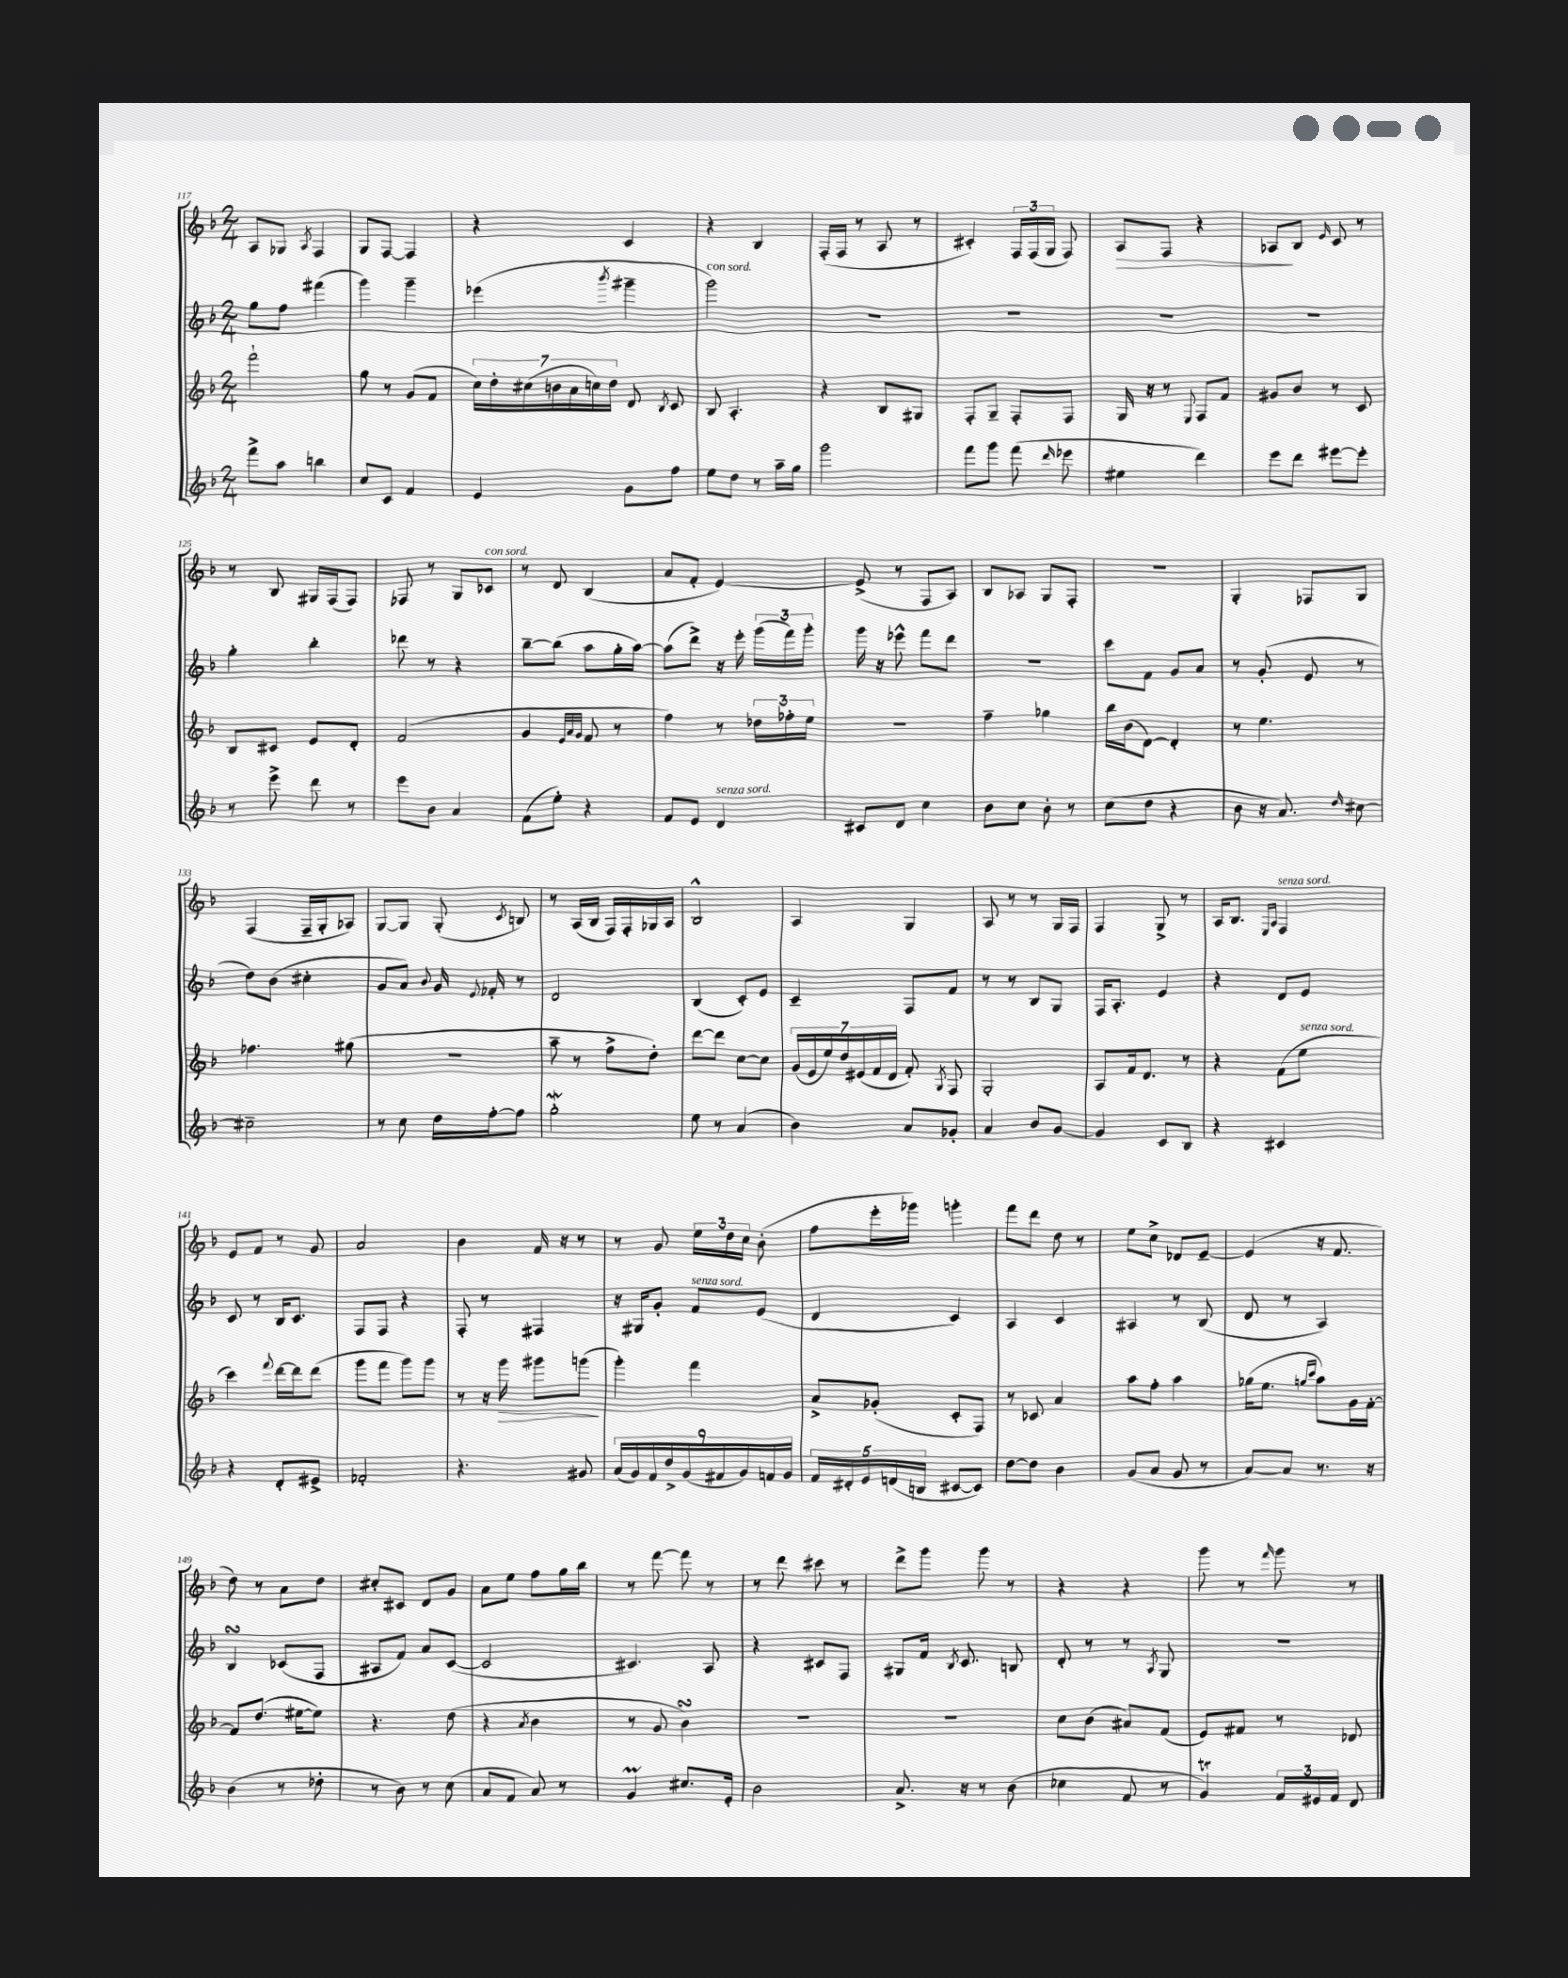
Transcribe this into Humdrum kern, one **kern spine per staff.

**kern	**kern	**kern	**kern
*staff4	*staff3	*staff2	*staff1
*clefG2	*clefG2	*clefG2	*clefG2
*k[b-]	*k[b-]	*k[b-]	*k[b-]
*M2/4	*M2/4	*M2/4	*M2/4
8fff^	2fff`	8gg	8A
8aa	.	8ff	8G-
.	.	.	8qA
4bb	.	(4fff#	4F
=	=	=	=
8cc	8gg	4ggg)	8G
8c	8r	.	[8F
4f	(8g	4ggg~	4F]
.	8f	.	.
=	=	=	=
4e	28cc)	(4eee-	4r
.	28dd'	.	.
.	(28cc#	.	.
.	28b	.	.
.	28a	.	.
.	28cc)	.	.
.	28dd	.	.
.	.	8qbbb-	.
8g	8d	4ggg#~	4c
.	8qB-	.	.
8ff	8c	.	.
=	=	=	=
8ee	8B-	2ggg)	4r
8dd	4.A'	.	.
8r	.	.	4B-
16aa~	.	.	.
16gg	.	.	.
=	=	=	=
2ggg	4r	2r	(16F'
.	.	.	16F
.	.	.	8r
.	8B-	.	8A
.	8G#	.	8r
=	=	=	=
8fff	8F'	2r	4c#')
8ggg	8G~	.	.
(8fff	8F'	.	24F
.	.	.	(24F
.	.	.	24G
16qqddd	.	.	.
8eee-	8F	.	8F)
=	=	=	=
4ee#	16G	2r	8A
.	16r	.	.
.	8r	.	8F
.	8qqE	.	.
4ddd)	8F	.	4r
.	8f	.	.
=	=	=	=
8eee	8g#	2r	8A-
8ddd	8b-	.	8B-
.	.	.	16qqe
[8eee#	8r	.	8c
8eee#']	8c	.	8r
=	=	=	=
8r	8B-	4gg'	8r
8eee^	8c#	.	8B-
8ddd	8e	4bb-'	16G#
.	.	.	(16F
8r	8d'	.	8F)
=	=	=	=
8eee	(2f	8ddd-	8F-
8b-	.	8r	8r
4a	.	4r	8G
.	.	.	8c-
=	=	=	=
(8f	4g	[8bb-~	8r
8ee')	.	(8bb-]	8d
.	32qqe	.	.
.	32qqa	.	.
.	32qqg	.	.
4r	8f	8aa	(4B-
.	8r	16gg'	.
.	.	[16aa)	.
=	=	=	=
8f	4ff)	(8aa]	8a
8e	.	8ddd^)	8f'
4d	8r	16r	[4e)
.	.	16eee'	.
.	24dd-	(24ggg	.
.	24ff-'	24fff)	.
.	24ee	24ggg'	.
=	=	=	=
8c#	2r	16ggg	(8e^]
.	.	16r	.
8d	.	8eee-^^	8r
4cc	.	8fff	8F
.	.	8ddd	8A)
=	=	=	=
8b-	4ff~	2r	8B-
8cc	.	.	8A-
8b-'	4gg-	.	8G
8r	.	.	8F'
=	=	=	=
(8cc	16bb-	8ccc	2r
.	(16b-	.	.
8dd	[8d)	8f	.
4r	4d']	8g	.
.	.	8a	.
=	=	=	=
8b-	8r	8r	4G'
16r	4.ee	(8g'	.
8.a)	.	.	.
.	.	8e	8F-
16qqdd	.	.	.
[8cc#	.	8r	8G
=	=	=	=
2cc#~]	4.ff-	8dd)	(4F
.	.	(8b-	.
.	.	4cc#'	16F~
.	.	.	16G'
.	(8gg#	.	8A-)
=	=	=	=
8r	2r	8g	[8G
8cc	.	8a)	8G]
.	.	8qqb-	.
16dd	.	16g	(8G'
.	.	8qqe	.
[16ff'	.	16f-'	.
.	.	.	8qc
8ff]	.	8r	8B)
=	=	=	=
2gg'	8aa~	2d	8r
.	8r	.	(16A
.	.	.	16B-
.	8ff^	.	16F)
.	.	.	16F'
.	8dd')	.	16G-
.	.	.	16A
=	=	=	=
8ee	[8ddd	(4B-	2B-^^
8r	8ddd]	.	.
(4a	[8cc	8c')	.
.	8cc]	8e	.
=	=	=	=
4b-)	(28g	4c~	4A
.	28e	.	.
.	28ee)	.	.
.	28dd	.	.
.	(28e#	.	.
.	28f	.	.
.	28d	.	.
8a	8f')	8F	4G
.	8qG	.	.
8g-'	8F	8f	.
=	=	=	=
4a	2G'	8r	8A
.	.	8r	8r
8b-	.	8B-	8r
[8g	.	8G	16G
.	.	.	16F
=	=	=	=
4g]	8A	16F	4F
.	.	8.A'	.
.	16f	.	.
.	8.d	.	.
8c	.	4e	8G^
8B-	8r	.	8r
=	=	=	=
4r	4r	4r	16A
.	.	.	8.B-
.	.	.	16qqE
.	.	.	16qqA
4c#	(8f	8d	4F
.	8ee	8e	.
=	=	=	=
4r	4ccc)	8c	8e
.	.	8r	8f
.	8qqfff	.	.
8d'	[16ddd	16B-	8r
.	16ddd]	8.c	.
8e#^	(8ddd	.	8g
=	=	=	=
2f-'	8ggg	8F	2a
.	8fff	8F	.
.	8ggg)	4r	.
.	8ggg	.	.
=	=	=	=
4.r	8r	8F'	4b-
.	16r	8r	.
.	16ggg	.	.
.	8ggg#	4F#	16f
.	.	.	16r
8g#	(8ggg	.	8r
=	=	=	=
(18a	4ggg')	16r	8r
18g)	.	.	.
.	.	16G#	.
18f	.	.	.
.	.	8g'	8g
18dd^	.	.	.
(18g	.	.	.
.	4fff	8f	24ee
18f#	.	.	.
.	.	.	24dd
18g)	.	.	24cc
.	.	(8e	(8b-'
18f	.	.	.
18g	.	.	.
=	=	=	=
20f	8a^	4d	8ff
20d#'	.	.	.
20e	.	.	.
.	(8g-'	.	16eee'
(20d	.	.	.
.	.	.	16ggg-)
20B	.	.	.
[8c#	8c'	4c)	4ggg'
8c#])	8F)	.	.
=	=	=	=
[8dd	8r	4A	8fff
8dd]	8c-	.	8ddd
4b-	4a	4c	8dd
.	.	.	8r
=	=	=	=
(8g	8aa	4A#	8ee
8a	8ff'	.	8cc^
8g	4aa	8r	8d-
8r	.	(8B-	[8e~
=	=	=	=
[8a)	(16gg-	8d	(4e]
.	8.ee	.	.
8a]	.	8r	.
.	16qqgg	.	.
.	16qqccc	.	.
8.r	8aa)	4A)	16r
.	.	.	8.f
.	16g	.	.
16r	[16f'	.	.
=	=	=	=
(4b-	8f]	4B-	8dd)
.	(8.dd	.	8r
8r	.	(8c-	8a
.	[16ee#	.	.
8dd-'	8ee#])	8F	8dd
=	=	=	=
8r	4.r	8A#	8cc#'
8b-)	.	8f)	8c#
8r	.	8a	8d
(8cc	(8dd	([8c	8g
=	=	=	=
8a	4r	2c]	8a
8f	.	.	8ee
.	8qa	.	.
8a)	4b-	.	8ff
8r	.	.	16gg
.	.	.	16bb-
=	=	=	=
4g	8r	4.c#)	8r
.	8g	.	[8fff
8.cc#	4b-)	.	8fff]
.	.	8A	8r
16e'	.	.	.
=	=	=	=
2b-	2r	4r	8r
.	.	.	8ddd
.	.	8c#	8ccc#
.	.	8F	8r
=	=	=	=
8.a^	2r	8G#	8ddd^
.	.	16f	8ggg
.	.	8qB-	.
16r	.	8.c	.
8r	.	.	8ggg
(8b-	.	8B	8r
=	=	=	=
4cc-	8cc	8d'	4r
.	(8b-	8r	.
8f	8a#)	8r	4r
.	.	8qA	.
8r	(8f	8G	.
=	=	=	=
4g)	8e)	2r	8ggg
.	8f#	.	8r
.	.	.	16qqfff
24f	8r	.	8ggg
24e#	.	.	.
24f	.	.	.
8d	8d-	.	8r
==	==	==	==
*-	*-	*-	*-
